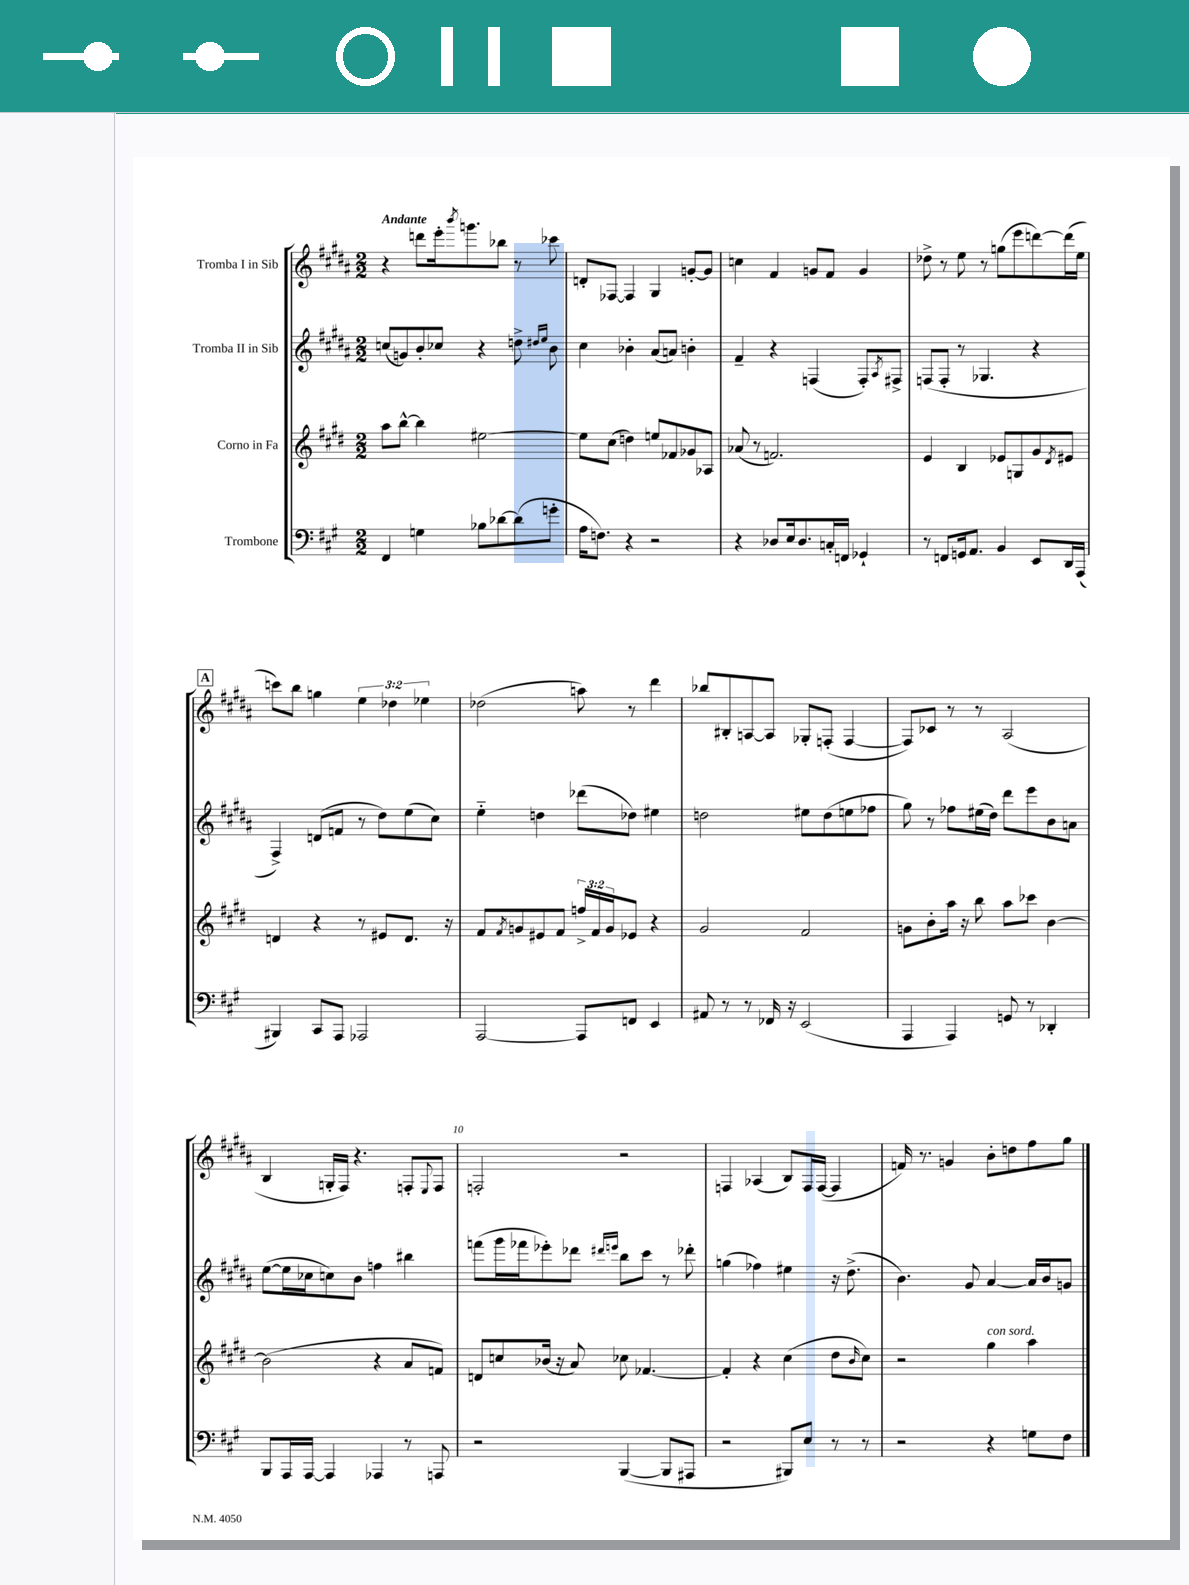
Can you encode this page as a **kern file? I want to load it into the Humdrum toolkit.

**kern	**kern	**kern	**kern
*staff4	*staff3	*staff2	*staff1
*clefF4	*clefG2	*clefG2	*clefG2
*k[f#c#g#]	*k[f#c#g#d#]	*k[f#c#g#d#a#]	*k[f#c#g#d#a#]
*M2/2	*M2/2	*M2/2	*M2/2
4FF#	8aa	(8cc	4r
.	[8bb^^	8g)	.
4G	4bb]	8b'	8ddd
.	.	8cc-	16eee'
.	.	.	8qbbb
.	.	.	8.ggg
8B-	[2ee#	4r	.
[8d-	.	.	8bb-
(8d-]	.	8dd^	8r
.	.	16qqdd#	.
.	.	16qqee	.
8g'	.	8b	8ccc-
=	=	=	=
16A	8ee#]	4cc#	8d'
8.F)	.	.	.
.	(8cc#	.	[8F-
4r	4dd)	4b-'	4F-]
2r	8ee	(8a#	4G#
.	8f-	8a)	.
.	8g-	4b'	[8g'
.	8A-	.	8g]
=	=	=	=
4r	(8a-	4f#~	4cc
.	8r	.	.
8D-	2.f)	4r	4f#
16E	.	.	.
8.D-	.	.	.
.	.	(4F	8g
16C'	.	.	8f#
16FF	.	.	.
4GG-`	.	8F')	4g
.	.	8qA#	.
.	.	8F#^	.
=	=	=	=
8r	4e	(8F	8dd-^
8FF	.	8F'	8r
16GG	4B	8r	8ee
8.AA	.	.	.
.	.	4.G-	8r
4BB	8e-	.	(8gg
.	8G	.	8eee
8EE	8g#	4r	[8ddd)
.	8qd#	.	.
16DD	8e#	.	(16ddd]
(16AAA	.	.	16ee
=	=	=	=
4BBB#)	4d	4F#^)	8ccc)
.	.	.	8bb
8CC#	4r	(8d	4gg
8AAA	.	8f	.
2AAA-	8r	8r	6ee
.	8e#	8dd#)	.
.	.	.	6dd-
.	8.d	(8ee	.
.	.	.	6ee-
.	.	8cc#)	.
.	16r	.	.
=	=	=	=
[2AAA	8f#	4ee'~	(2dd-
.	8qf#	.	.
.	8g	.	.
.	8e#	4dd	.
.	8f#	.	.
8AAA]	24ff^	(8ddd-	8aa)
.	24f#	.	.
.	24g	.	.
8FF	8e-	8dd-)	8r
4EE	4r	4ee#	4ddd#
=	=	=	=
8AA#	2g#	2dd	8bb-
8r	.	.	8B#'
8r	.	.	[8A
16FF-	.	.	8A]
16r	.	.	.
(2EE	2f#	8ee#	8G-'
.	.	(8dd	(8F'
.	.	8ee	[4F
.	.	8ff-	.
=	=	=	=
4AAA	8g	8gg#)	8F])
.	8b'	8r	8c-
4AAA)	16aa	8ff-	8r
.	16r	.	.
.	8bb	(16ee#	8r
.	.	16dd#)	.
8GG	8aa	8ddd#	(2A#
8r	8ccc-	8eee	.
4DD-'	[4b	8b	.
.	.	8a	.
=	=	=	=
8BBB	(2b]	([8ee	4B
16AAA	.	16ee]	.
[16AAA	.	16cc-	.
4AAA]	.	8cc)	16G'
.	.	.	16F#)
.	.	8b	4.r
4AAA-	4r	4ff	.
8r	8a	4bb#	8F'
.	.	.	8qqE
8AAA	8f)	.	8F
=	=	=	=
2r	8d	(8fff	2F'
.	8cc	16ggg#	.
.	.	16fff-	.
.	(16b-	8eee-')	.
.	16r	.	.
.	8a)	8ddd-	.
.	.	16qqddd#	.
.	.	16qqeee	.
([4BBB	8cc-	8bb	2r
.	[4.f-	8ccc#	.
8BBB]	.	8r	.
8AAA#	.	8ddd-'	.
=	=	=	=
2r	4f-']	(4gg	4F
.	4r	4ff-)	(4A-
8BBB#)	(4cc#	4ee#	8B)
8E	.	.	16F
.	.	.	([16F
8r	8dd#	16r	4F]
.	.	(8.dd#^	.
.	16qqb	.	.
8r	8cc#)	.	.
=	=	=	=
2r	2r	4.b)	16f)
.	.	.	8.r
.	.	.	4g
.	.	8g#	.
4r	4gg#	[4a#	8b'
.	.	.	8dd
8G	4aa	16a#]	8ff#
.	.	16b	.
8F#	.	8g	8gg#
==	==	==	==
*-	*-	*-	*-
